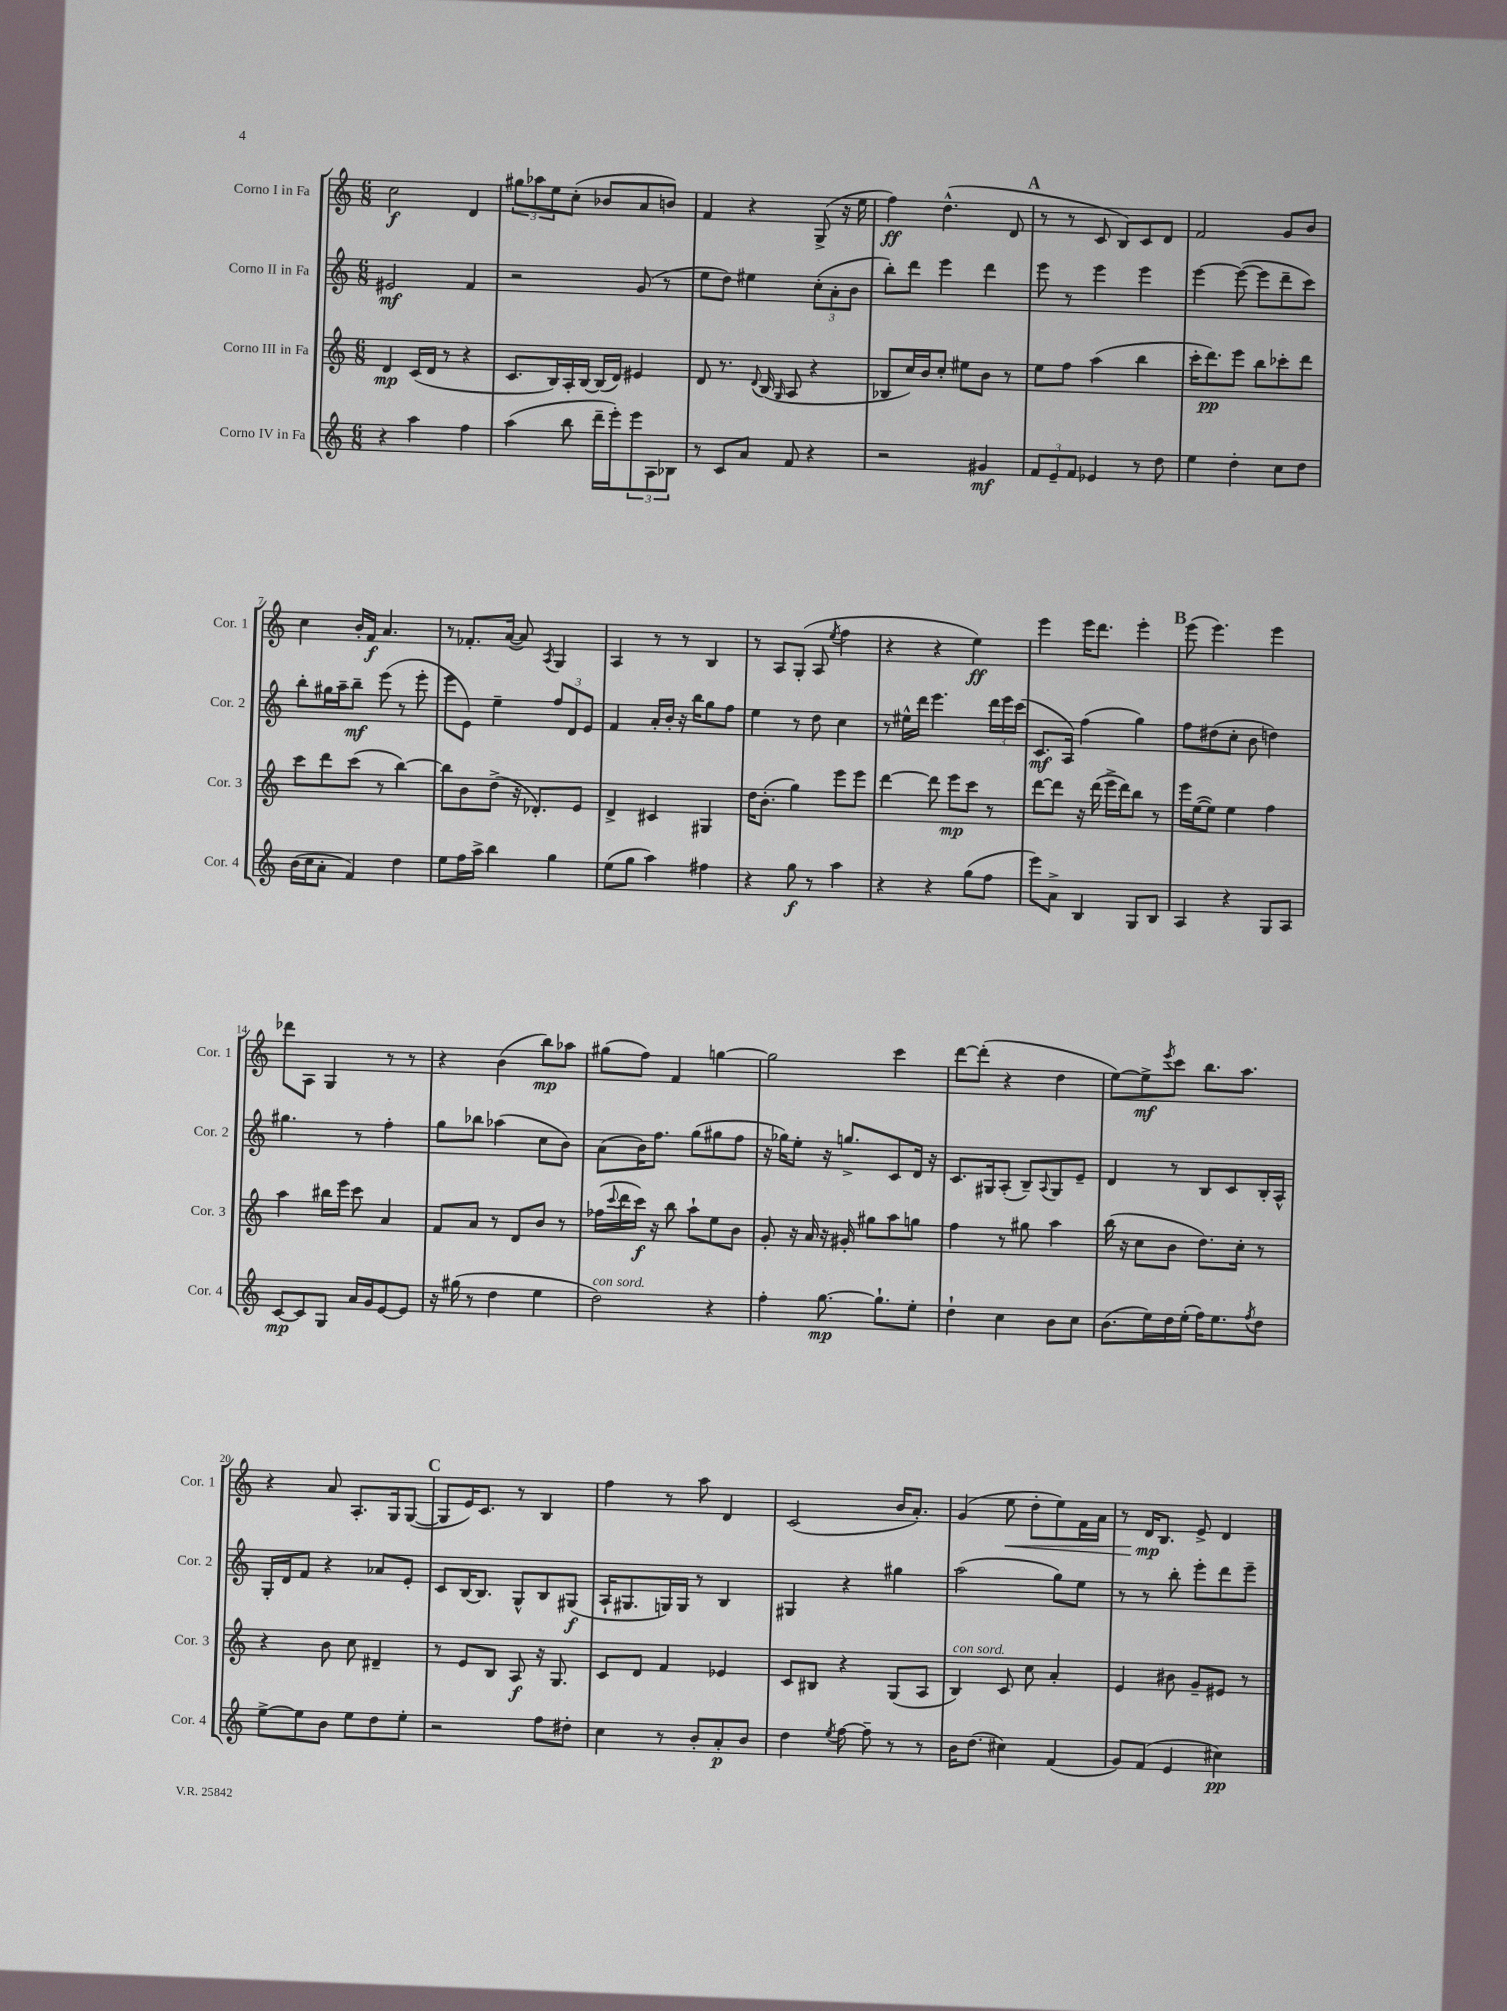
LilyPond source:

<<
\new StaffGroup <<
\new Staff = "s0" \with { instrumentName = "Corno I in Fa" shortInstrumentName = "Cor. 1" } {
    \clef treble \key c \major \numericTimeSignature \time 6/8
    c''2\f d'4 |
    \tuplet 3/2 { gis''8 aes''8 e''8 } c''8-.( bes'8 a'8 b'8) |
    f'4 r4 g8->( r16 e''16 |
    f''4\ff) d''4.-^( d'8 |
    \mark \markup { \bold "A" } r8 r8 c'8 b8) c'8 d'8 |
    f'2 g'8 b'8 |
    c''4 b'16-. f'16\f a'4. |
    r8 fes'8.-. a'16~( a'8) \acciaccatura { a8 } g4 |
    a4 r8 r8 b4 |
    r8 a8 g8-.( a8 \acciaccatura { e''8 } f''4 |
    r4 r4 e''4\ff) |
    e'''4 e'''16 d'''8. e'''4-. |
    \mark \markup { \bold "B" } e'''8( e'''4.) e'''4 |
    des'''8 a8 g4 r8 r8 |
    r4 b'4( b''8\mp) aes''8 |
    gis''8( f''8) f'4 g''4~ |
    g''2 c'''4 |
    d'''8~ d'''8-.( r4 d''4 |
    e''8~) e''8->\mf \acciaccatura { e'''8 } c'''8 b''8. a''8. |
    r4 a'8 a8.-. g16 g8~( |
    \mark \markup { \bold "C" } g8 e'16) c'8. r8 b4 |
    f''4 r8 a''8 d'4 |
    c'2( b'16 a'8.-.) |
    g'4( e''8\< d''8-. e''8) f'16 a'16 |
    r8 d'16\mp\! b8. e'8-> d'4 \bar "|." |
}
\new Staff = "s1" \with { instrumentName = "Corno II in Fa" shortInstrumentName = "Cor. 2" } {
    \clef treble \key c \major \numericTimeSignature \time 6/8
    eis'2\mf f'4 |
    r2 g'8( r8 |
    e''8 d''8) eis''4 \tuplet 3/2 { c''8-.( a'8-. b'8 } |
    b''8-.) d'''8 e'''4 d'''4 |
    \mark \markup { \bold "A" } e'''8 r8 e'''4 e'''4 |
    e'''4~ e'''8~( e'''8 d'''8-- c'''8) |
    b''8-. gis''16 a''16-- b''8--\mf e'''8( r8 e'''8-. |
    e'''8 e'8) e''4-- \tuplet 3/2 { f''8 d'8 e'8 } |
    f'4 a'16-. b'16-. r16 b''16 g''8 f''8 |
    e''4 r8 d''8 c''4 |
    r8 eis''16-^ d'''16 e'''4. \tuplet 3/2 { d'''16 e'''16 c'''16( } |
    c'8.\mf a16) f''4( g''4) |
    \mark \markup { \bold "B" } f''8 dis''8( c''8-. b'8 d''4) |
    gis''4. r8 f''4-. |
    g''8 bes''8 aes''4( c''8 b'8) |
    a'8( b'16) f''8. g''8( gis''8 f''8 |
    r16 ges''16) e''8-. r16 g''8.-> c'8 d'16 r16 |
    c'8. gis16 a8-.( b8--) \appoggiatura { a8 } gis8 e'8-- |
    d'4 r8 b8 c'8 b16-. a16-^ |
    g16-. d'16 f'8 r4 aes'8 e'8-. |
    \mark \markup { \bold "C" } c'8 b16~ b8. g8-^ b8 gis8\f( |
    a16-! gis8. g16) g16 r8 b4 |
    gis4 r4 gis''4 |
    a''2( g''8) e''8 |
    r8 r8 b''8-. e'''8-. d'''8 e'''8-- \bar "|." |
}
\new Staff = "s2" \with { instrumentName = "Corno III in Fa" shortInstrumentName = "Cor. 3" } {
    \clef treble \key c \major \numericTimeSignature \time 6/8
    d'4\mp c'16( d'16 r8 r4 |
    c'8. b16) a16-. b16~ b16( d'16) eis'4 |
    d'8 r8. \appoggiatura { d'8 } b16( \grace { g16 } a8 r4 |
    bes8 c''16) b'16 c''8-. eis''8 b'8 r8 |
    \mark \markup { \bold "A" } e''8 f''8 a''4( b''4 |
    c'''16-. d'''8.\pp) e'''8 b''8 ces'''8-. d'''8 |
    c'''8 d'''8 c'''8( r8 b''4~) |
    b''8 b'8 d''8->( r16 des'8.-.) e'8 |
    d'4-> cis'4 gis4 |
    d''16 b'8.-.( g''4) e'''8 e'''8 |
    d'''4~ d'''8 e'''8\mp c'''8 r8 |
    d'''8~ d'''8 r16 d'''16( e'''16-> d'''16) b''8 r8 |
    \mark \markup { \bold "B" } e'''16 e''16~( e''8) e''4 f''4 |
    a''4 bis''16 e'''16 c'''8 a'4 |
    f'8 a'8 r8 d'8 b'8 r8 |
    fes''16( \appoggiatura { c'''8 } d'''16 c'''16\f) r16 b''8 a''8-! e''8 b'8 |
    g'8-. r16 a'16 r16 gis'16-. gis''8 a''8 g''8 |
    f''4 r8 gis''8 a''4 |
    b''16( r16 c''8 b'8 d''8.) c''16-. r8 |
    r4 b'8 c''8 dis'4-- |
    \mark \markup { \bold "C" } r8 e'8 b8 a8\f r16 g8. |
    c'8 d'8 f'4 ees'4 |
    c'8 bis8 r4 g8( a8 |
    b4^\markup { \italic "con sord." }) c'8 c''8 a'4-. |
    e'4 bis'8 g'8-- eis'8 r8 \bar "|." |
}
\new Staff = "s3" \with { instrumentName = "Corno IV in Fa" shortInstrumentName = "Cor. 4" } {
    \clef treble \key c \major \numericTimeSignature \time 6/8
    r4 a''4 f''4 |
    a''4( b''8 d'''16-- e'''16-.) \tuplet 3/2 { e'''8 a8 bes8 } |
    r8 c'8 a'8 f'8 r4 |
    r2 gis'4\mf |
    \mark \markup { \bold "A" } \tuplet 3/2 { f'8 e'8-- f'8 } ees'4 r8 d''8 |
    e''4 d''4-. c''8 d''8 |
    b'16( c''16 a'8-. f'4) d''4 |
    e''8 f''16 a''16-> b''4 g''4 |
    e''8( g''8 a''4) fis''4 |
    r4 g''8\f r8 a''4 |
    r4 r4 g''8( f''8 |
    e'''8) a'8-> b4 g8 b8 |
    \mark \markup { \bold "B" } a4 r4 g8 a8 |
    c'8~\mp c'8 g8 a'16 g'16 e'8~ e'8 |
    r16 gis''16( r8 d''4 e''4 |
    d''2^\markup { \italic "con sord." }) r4 |
    f''4-. g''8.~\mp g''8.-! e''8-. |
    d''4-! c''4 b'8 c''8 |
    b'8.( e''16) d''16 e''16-.( f''16) e''8. \acciaccatura { f''8 } d''8 |
    e''8~-> e''8 b'8 e''8 d''8 e''8-. |
    \mark \markup { \bold "C" } r2 f''8 dis''8-. |
    c''4 r8 b'8-. a'8-.\p b'8 |
    d''4 \acciaccatura { e''8 } f''8~ f''8-- r8 r8 |
    b'16 d''8.( cis''4) f'4( |
    g'8) f'8( e'4 cis''4\pp) \bar "|." |
}
>>
>>
